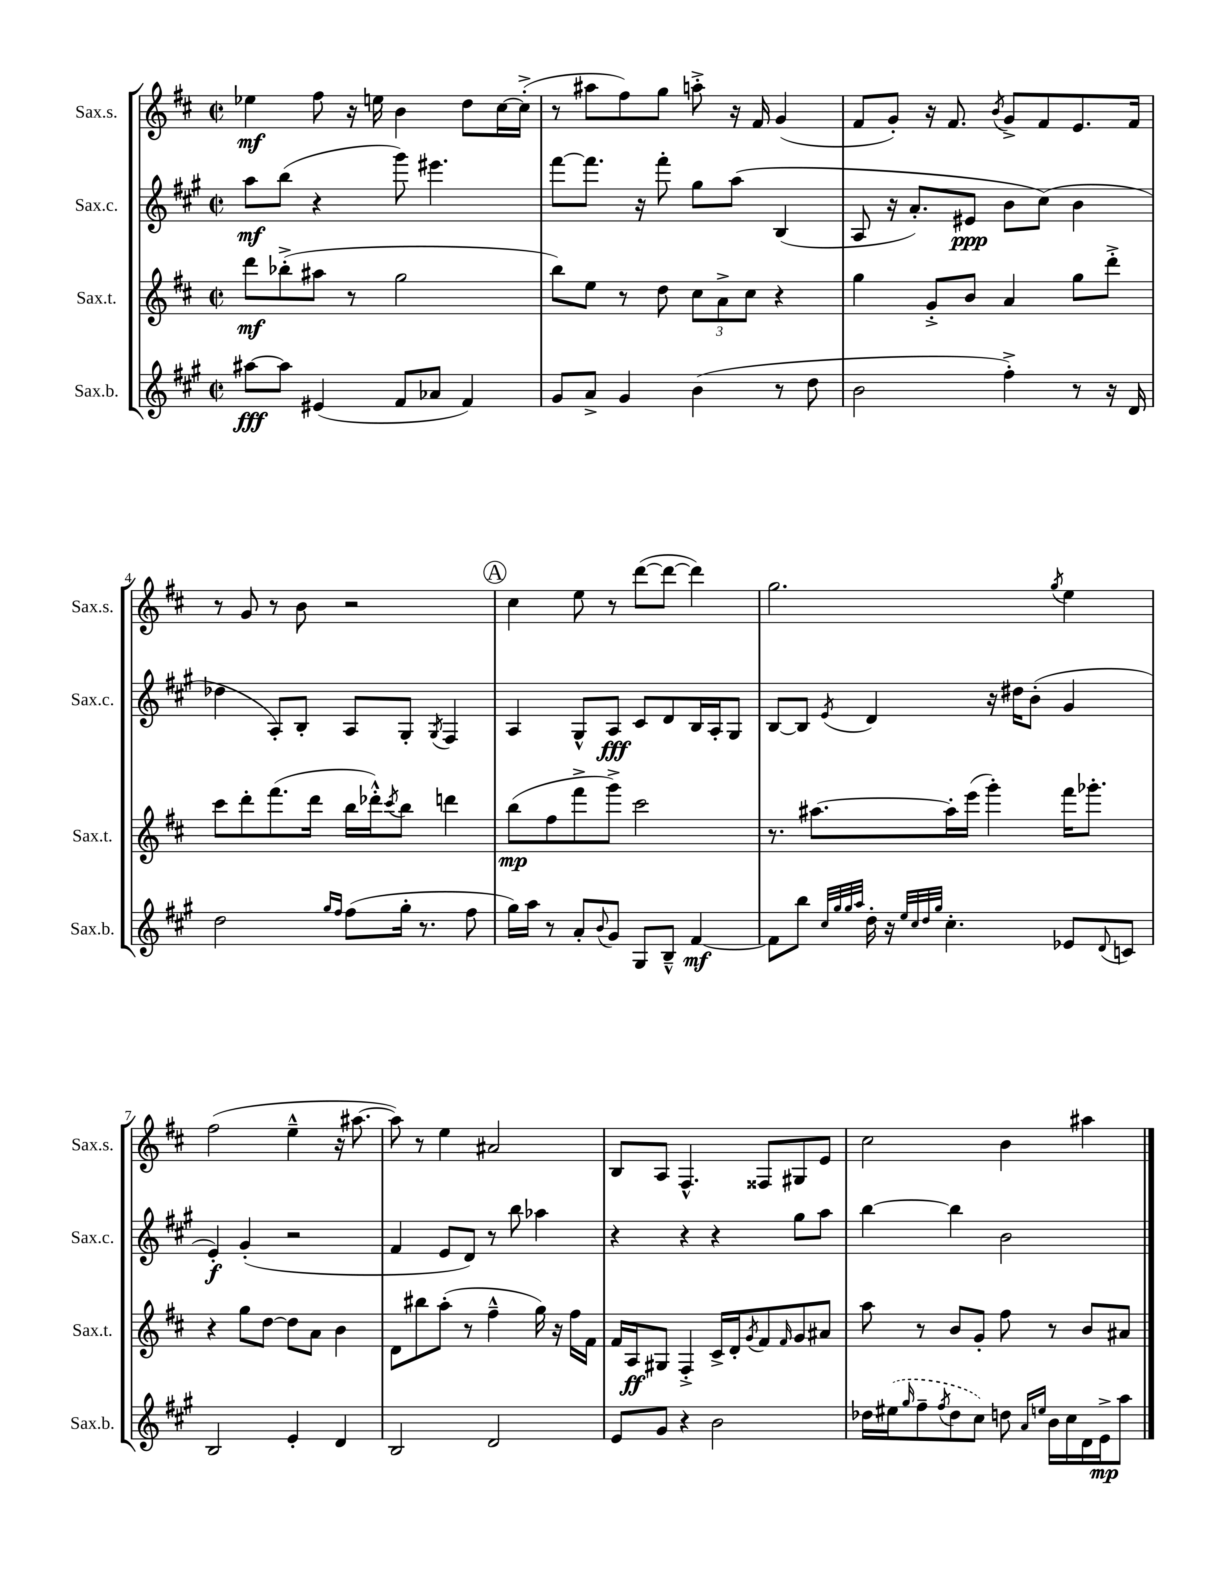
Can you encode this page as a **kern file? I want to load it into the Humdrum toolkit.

**kern	**kern	**kern	**kern
*staff4	*staff3	*staff2	*staff1
*clefG2	*clefG2	*clefG2	*clefG2
*k[f#c#g#]	*k[f#c#]	*k[f#c#g#]	*k[f#c#]
*M2/2	*M2/2	*M2/2	*M2/2
*met(c|)	*met(c|)	*met(c|)	*met(c|)
[8aa#	8ddd	8aa	4ee-
8aa#]	(8bb-'^	(8bb	.
(4e#	8aa#	4r	8ff#
.	8r	.	16r
.	.	.	16ee
8f#	2gg	8ggg#)	4b
8a-	.	4.eee#	.
4f#)	.	.	8dd
.	.	.	[16cc#
.	.	.	(16cc#'^]
=	=	=	=
8g#	8bb)	[8fff#	8r
8a^	8ee	8.fff#]	8aa#
4g#	8r	.	8ff#)
.	.	16r	.
.	8dd	8fff#'	8gg
(4b	12cc#	8gg#	8aa'^
.	12a^	.	.
.	.	&(8aa	16r
.	12cc#	.	.
.	.	.	16f#
8r	4r	(4B	(4g
8dd	.	.	.
=	=	=	=
2b	4gg	8A	8f#
.	.	16r	8g')
.	.	8.a')	.
.	8g'^	.	16r
.	.	.	8.f#
.	8b	8e#	.
.	.	.	8qb
4ff#'^)	4a	8b	8g^
.	.	(8cc#&)	8f#
8r	8gg	4b	8.e
16r	8ddd'^	.	.
16d	.	.	16f#
=	=	=	=
2dd	8ccc#	4dd-	8r
.	8ddd'	.	8g
.	(8.fff#	8A')	8r
.	.	8B'	8b
.	16ddd	.	.
16qqgg#	.	.	.
16qqff#	.	.	.
(8ff#	16bb	8A	2r
.	16ddd-'^^)	.	.
.	8qccc#	.	.
16gg#'	8bb	8G#'	.
8.r	.	.	.
.	.	8qG#	.
.	4ddd	4F#	.
8ff#	.	.	.
=	=	=	=
16gg#)	(8bb	4A	4cc#
16aa	.	.	.
8r	8ff#	.	.
8a'	8fff#^	8G#^^	8ee
8qqb	.	.	.
8g#	8ggg^)	8A	8r
8G#	2ccc#	8c#	([8ddd
8B~^^	.	8d	8ddd_
[4f#	.	16B	4ddd])
.	.	16A'	.
.	.	8G#	.
=	=	=	=
8f#]	8.r	[8B	2.gg
8bb	.	8B]	.
.	[8.aa#	.	.
32qqcc#	.	.	.
32qqgg#	.	.	.
32qqgg#	.	.	.
32qqaa	.	8qe	.
16dd'	.	4d	.
16r	.	.	.
32qqee	.	.	.
32qqcc#	.	.	.
32qqdd	.	.	.
32qqgg#	.	.	.
4.cc#'	16aa#']	.	.
.	(16eee	.	.
.	4ggg')	16r	.
.	.	16dd#	.
.	.	(8b'	.
.	.	.	8qgg
8e-	16fff#	4g#	4ee
.	8.ggg-'	.	.
8qqd	.	.	.
8c	.	.	.
=	=	=	=
2B	4r	4e')	(2ff#
.	8gg	(4g#'	.
.	[8dd	.	.
4e'	8dd]	2r	4ee~^^
.	8a	.	.
4d	4b	.	16r
.	.	.	[8.aa#
=	=	=	=
2B	8d	4f#	8aa#])
.	8bb#	.	8r
.	(8aa'	8e	4ee
.	8r	8d)	.
2d	4ff#~^^	8r	2a#
.	.	8bb	.
.	16gg)	4aa-	.
.	16r	.	.
.	16ff#	.	.
.	16f#	.	.
=	=	=	=
8e	16f#	4r	8B
.	16A	.	.
8g#	8G#	.	8A
4r	4F#'^	4r	4.F#^^
2b	16c#^	4r	.
.	16d'	.	.
.	8qg	.	.
.	8f#	.	8F##
.	16qqf#	.	.
.	8g	8gg#	8G#
.	8a#	8aa	8e
=	=	=	=
16dd-	8aa	[4bb	2cc#
(16ee#	.	.	.
16qqgg#	.	.	.
8ff#~	8r	.	.
8qff#	.	.	.
8dd-	8b	4bb]	.
8cc#)	8g'	.	.
8dd	8ff#	2b	4b
16qqa	.	.	.
16qqee	.	.	.
16b	8r	.	.
16cc#	.	.	.
16d	8b	.	4aa#
16e^	.	.	.
8aa	8a#	.	.
==	==	==	==
*-	*-	*-	*-
